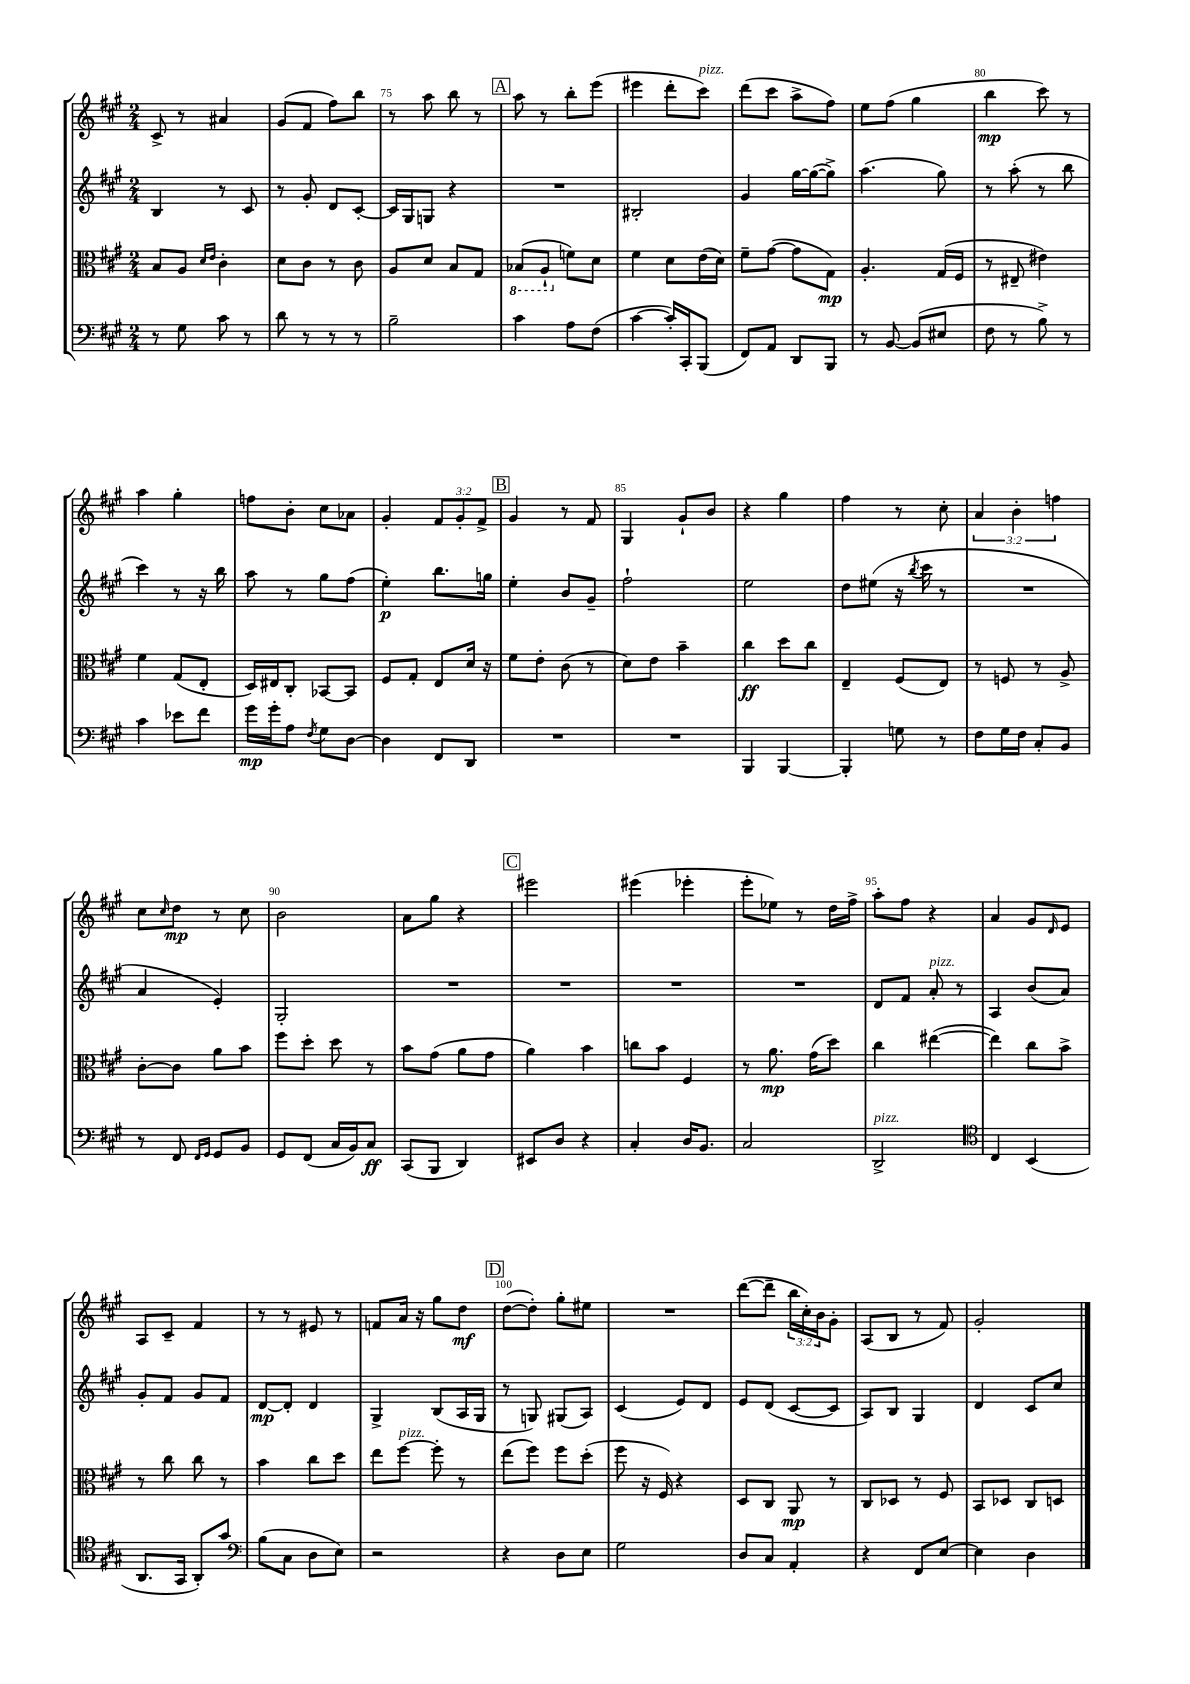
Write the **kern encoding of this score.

**kern	**dynam	**kern	**dynam	**kern	**dynam	**kern	**dynam
*part4	*part4	*part3	*part3	*part2	*part2	*part1	*part1
*staff4	*staff4	*staff3	*staff3	*staff2	*staff2	*staff1	*staff1
*clefF4	*	*clefC3	*	*clefG2	*	*clefG2	*
*k[f#c#g#]	*	*k[f#c#g#]	*	*k[f#c#g#]	*	*k[f#c#g#]	*
*M2/4	*	*M2/4	*	*M2/4	*	*M2/4	*
=73	=73	=73	=73	=73	=73	=73	=73
8r	.	8B/L	.	4B/	.	8c#^/	.
8G#\	.	8A/J	.	.	.	8r	.
.	.	16qqd/LL	.	.	.	.	.
.	.	16qqe/JJ	.	.	.	.	.
8c#\	.	4c#'\	.	8r	.	4a#X/	.
8r	.	.	.	8c#/	.	.	.
=74	=74	=74	=74	=74	=74	=74	=74
8d\	.	8d\L	.	8r	.	(8g#/L	.
8r	.	8c#\J	.	8g#'/	.	8f#/J	.
8r	.	8r	.	8d/L	.	8ff#\L)	.
8r	.	8c#\	.	[8c#'/J	.	8bb\J	.
=75	=75	=75	=75	=75	=75	=75	=75
2B~\	.	8A/L	.	16c#/LL]	.	8r	.
.	.	.	.	16G#/J	.	.	.
.	.	8d/J	.	8Gn/J	.	8aa\	.
.	.	8B/L	.	4r	.	8bb\	.
.	.	8G#/J	.	.	.	8r	.
!!LO:REH:place=s1:t=A
=76	=76	=76	=76	=76	=76	=76	=76
*	*	*8ba	*	*	*	*	*
4c#\	.	(8BB-X/L	.	2r	.	8aa\	.
.	.	8AA`/J	.	.	.	8r	.
*	*	*X8ba	*	*	*	*	*
8A\L	.	8fn\L)	.	.	.	8bb'\L	.
(8F#\J	.	8d\J	.	.	.	(8eee\J	.
=77	=77	=77	=77	=77	=77	=77	=77
[4c#\	.	4f#\	.	2B#X'/	.	4eee#X\	.
16c#'/LL])	.	8d\L	.	.	.	8ddd'\L	.
16CC#'/J	.	.	.	.	.	.	.
!	!	!	!	!	!	!LO:TX:a:i:t=pizz.	!
(8BBB/J	.	(16e\L	.	.	.	8ccc#\J)	.
.	.	16d\JJ)	.	.	.	.	.
=78	=78	=78	=78	=78	=78	=78	=78
8FF#/L)	.	8f#~\L	.	4g#/	.	(8ddd\L	.
8AA/J	.	([8g#\J	.	.	.	8ccc#\J	.
8DD/L	.	8g#\L]	.	[16gg#\LL	.	8aa^\L	.
.	.	.	.	(16gg#\J_	.	.	.
8BBB/J	.	8G#\J)	mp	8gg#^\J])	.	8ff#\J)	.
=79	=79	=79	=79	=79	=79	=79	=79
8r	.	4.A'/	.	(4.aa\	.	8ee\L	.
[8BB/	.	.	.	.	.	(8ff#\J	.
(8BB/L]	.	.	.	.	.	4gg#\	.
8E#X/J	.	(16G#/LL	.	8gg#\)	.	.	.
.	.	16F#/JJ	.	.	.	.	.
=80	=80	=80	=80	=80	=80	=80	=80
8F#\	.	8r	.	8r	.	4bb\	mp
8r	.	8E#X~/	.	(8aa'\	.	.	.
8B^\)	.	4e#X\)	.	8r	.	8ccc#\)	.
8r	.	.	.	8bb\	.	8r	.
!!LO:LB:g=z
=81	=81	=81	=81	=81	=81	=81	=81
4c#\	.	4f#\	.	4ccc#\)	.	4aa\	.
8e-X\L	.	(8G#/L	.	8r	.	4gg#'\	.
8f#\J	.	8E'/J	.	16r	.	.	.
.	.	.	.	16bb\	.	.	.
=82	=82	=82	=82	=82	=82	=82	=82
16g#\LL	mp	16D/LL)	.	8aa\	.	8ffn\L	.
16g#'\J	.	16E#X/J	.	.	.	.	.
8A\J	.	8C#'/J	.	8r	.	8b'\J	.
8qF#/	.	.	.	.	.	.	.
8G#\L	.	[8BB-X/L	.	8gg#\L	.	8cc#\L	.
[8D\J	.	8BB-/J]	.	(8ff#\J	.	8a-X\J	.
=83	=83	=83	=83	=83	=83	=83	=83
4D\]	.	8F#/L	.	4ee'\)	p	4g#'/	.
.	.	8G#'/J	.	.	.	.	.
8FF#/L	.	8E/L	.	8.bb\L	.	12f#/L	.
.	.	.	.	.	.	12g#'/	.
8DD/J	.	16d/Jk	.	.	.	.	.
.	.	.	.	.	.	12f#^/J	.
.	.	16r	.	16ggn\Jk	.	.	.
!!LO:REH:place=s1:t=B
=84	=84	=84	=84	=84	=84	=84	=84
2r	.	8f#\L	.	4ee'\	.	4g#/	.
.	.	8e'\J	.	.	.	.	.
.	.	(8c#\	.	8b/L	.	8r	.
.	.	8r	.	8g#~/J	.	8f#/	.
=85	=85	=85	=85	=85	=85	=85	=85
2r	.	8d\L)	.	2ff#`\	.	4G#/	.
.	.	8e\J	.	.	.	.	.
.	.	4b~\	.	.	.	8g#`/L	.
.	.	.	.	.	.	8b/J	.
=86	=86	=86	=86	=86	=86	=86	=86
4BBB/	.	4cc#\	ff	2ee\	.	4r	.
[4BBB/	.	8dd\L	.	.	.	4gg#\	.
.	.	8cc#\J	.	.	.	.	.
=87	=87	=87	=87	=87	=87	=87	=87
4BBB'/]	.	4E~/	.	8dd\L	.	4ff#\	.
.	.	.	.	(8ee#X\J	.	.	.
8Gn\	.	(8F#/L	.	16r	.	8r	.
.	.	.	.	8qbb/	.	.	.
.	.	.	.	16ccc#\	.	.	.
8r	.	8E/J)	.	8r	.	8cc#'\	.
=88	=88	=88	=88	=88	=88	=88	=88
8F#\L	.	8r	.	2r	.	6a/	.
16G#\L	.	8Fn/	.	.	.	.	.
.	.	.	.	.	.	6b'\	.
16F#\JJ	.	.	.	.	.	.	.
8C#'/L	.	8r	.	.	.	.	.
.	.	.	.	.	.	6ffn\	.
8BB/J	.	8A^/	.	.	.	.	.
!!LO:LB:g=z
=89	=89	=89	=89	=89	=89	=89	=89
8r	.	[8c#'\L	.	4a/	.	8cc#\L	.
.	.	.	.	.	.	16qqcc#/	.
8FF#/	.	8c#\J]	.	.	.	8dd\J	mp
16qqFF#/LL	.	.	.	.	.	.	.
16qqGG#/JJ	.	.	.	.	.	.	.
8GG#/L	.	8a\L	.	4e'/)	.	8r	.
8BB/J	.	8b\J	.	.	.	8cc#\	.
=90	=90	=90	=90	=90	=90	=90	=90
8GG#/L	.	8ff#\L	.	2G#'/	.	2b\	.
(8FF#/J	.	8dd'\J	.	.	.	.	.
16C#/LL	.	8dd\	.	.	.	.	.
16BB/J)	.	.	.	.	.	.	.
8C#/J	ff	8r	.	.	.	.	.
=91	=91	=91	=91	=91	=91	=91	=91
(8CC#/L	.	8b\L	.	2r	.	8a\L	.
8BBB/J	.	(8g#\J	.	.	.	8gg#\J	.
4DD/)	.	8a\L	.	.	.	4r	.
.	.	8g#\J	.	.	.	.	.
!!LO:REH:place=s1:t=C
=92	=92	=92	=92	=92	=92	=92	=92
8EE#X/L	.	4a\)	.	2r	.	2eee#X\	.
8D/J	.	.	.	.	.	.	.
4r	.	4b\	.	.	.	.	.
=93	=93	=93	=93	=93	=93	=93	=93
4C#'/	.	8ccn\L	.	2r	.	(4eee#X\	.
.	.	8b\J	.	.	.	.	.
16D/KL	.	4F#/	.	.	.	4eee-X'\	.
8.BB/J	.	.	.	.	.	.	.
=94	=94	=94	=94	=94	=94	=94	=94
2C#/	.	8r	.	2r	.	8eee'\L	.
.	.	8.a\	mp	.	.	8ee-X\J)	.
.	.	.	.	.	.	8r	.
.	.	(16g#\KL	.	.	.	.	.
.	.	8dd\J)	.	.	.	16dd\LL	.
.	.	.	.	.	.	16ff#^\JJ	.
=95	=95	=95	=95	=95	=95	=95	=95
!LO:TX:a:i:t=pizz.	!	!	!	!	!	!	!
2DD^/	.	4cc#\	.	8d/L	.	8aa'\L	.
.	.	.	.	8f#/J	.	8ff#\J	.
!	!	!	!	!LO:TX:a:i:t=pizz.	!	!	!
.	.	([4ee#X\	.	8a'/	.	4r	.
.	.	.	.	8r	.	.	.
=96	=96	=96	=96	=96	=96	=96	=96
*clefC4	*	*	*	*	*	*	*
4C#/	.	4ee#\])	.	4A/	.	4a/	.
(4BB/	.	8cc#\L	.	(8b/L	.	8g#/L	.
.	.	.	.	.	.	16qqd/	.
.	.	8b^\J	.	8a/J)	.	8e/J	.
!!LO:LB:g=z
=97	=97	=97	=97	=97	=97	=97	=97
8.AA/L	.	8r	.	8g#'/L	.	8A/L	.
.	.	8cc#\	.	8f#/J	.	8c#~/J	.
16GG#/Jk	.	.	.	.	.	.	.
8AA'/L)	.	8cc#\	.	8g#/L	.	4f#/	.
8g#/J	.	8r	.	8f#/J	.	.	.
=98	=98	=98	=98	=98	=98	=98	=98
*clefF4	*	*	*	*	*	*	*
(8B\L	.	4b\	.	[8d/L	mp	8r	.
8C#\J	.	.	.	8d'/J]	.	8r	.
8D\L	.	8cc#\L	.	4d/	.	8e#X/	.
8E\J)	.	8dd\J	.	.	.	8r	.
=99	=99	=99	=99	=99	=99	=99	=99
2r	.	8ee\L	.	4G#^/	.	8fn/L	.
!	!	!LO:TX:a:i:t=pizz.	!	!	!	!	!
.	.	[8ff#\J	.	.	.	16a/Jk	.
.	.	.	.	.	.	16r	.
.	.	8ff#'\]	.	(8B/L	.	8gg#\L	.
.	.	8r	.	16A/L	.	8dd\J	mf
.	.	.	.	16G#/JJ	.	.	.
!!LO:REH:place=s1:t=D
=100	=100	=100	=100	=100	=100	=100	=100
4r	.	(8ee\L	.	8r	.	([8dd\L	.
.	.	8ff#\J)	.	8Gn/)	.	8dd'\J])	.
8D\L	.	8ff#\L	.	(8G#X/L	.	8gg#'\L	.
8E\J	.	(8dd'\J	.	8A/J)	.	8ee#X\J	.
=101	=101	=101	=101	=101	=101	=101	=101
2G#\	.	8ff#\	.	(4c#/	.	2r	.
.	.	16r	.	.	.	.	.
.	.	16F#/)	.	.	.	.	.
.	.	4r	.	8e/L)	.	.	.
.	.	.	.	8d/J	.	.	.
=102	=102	=102	=102	=102	=102	=102	=102
8D/L	.	8D/L	.	8e/L	.	([8ddd\L	.
8C#/J	.	8C#/J	.	(8d/J	.	8ddd~\J]	.
4AA'/	.	8AA/	mp	[8c#/L	.	24bb\LL	.
.	.	.	.	.	.	24cc#'\)	.
.	.	.	.	.	.	24b\J	.
.	.	8r	.	8c#/J]	.	8g#'\J	.
=103	=103	=103	=103	=103	=103	=103	=103
4r	.	8C#/L	.	8A/L)	.	(8A/L	.
.	.	8D-X/J	.	8B/J	.	8B/J	.
8FF#/L	.	8r	.	4G#/	.	8r	.
[8E/J	.	8F#/	.	.	.	8f#/)	.
=104	=104	=104	=104	=104	=104	=104	=104
4E\]	.	8BB/L	.	4d/	.	2g#'/	.
.	.	8D-X/J	.	.	.	.	.
4D\	.	8C#/L	.	8c#/L	.	.	.
.	.	8Dn/J	.	8cc#/J	.	.	.
==	==	==	==	==	==	==	==
*-	*-	*-	*-	*-	*-	*-	*-
